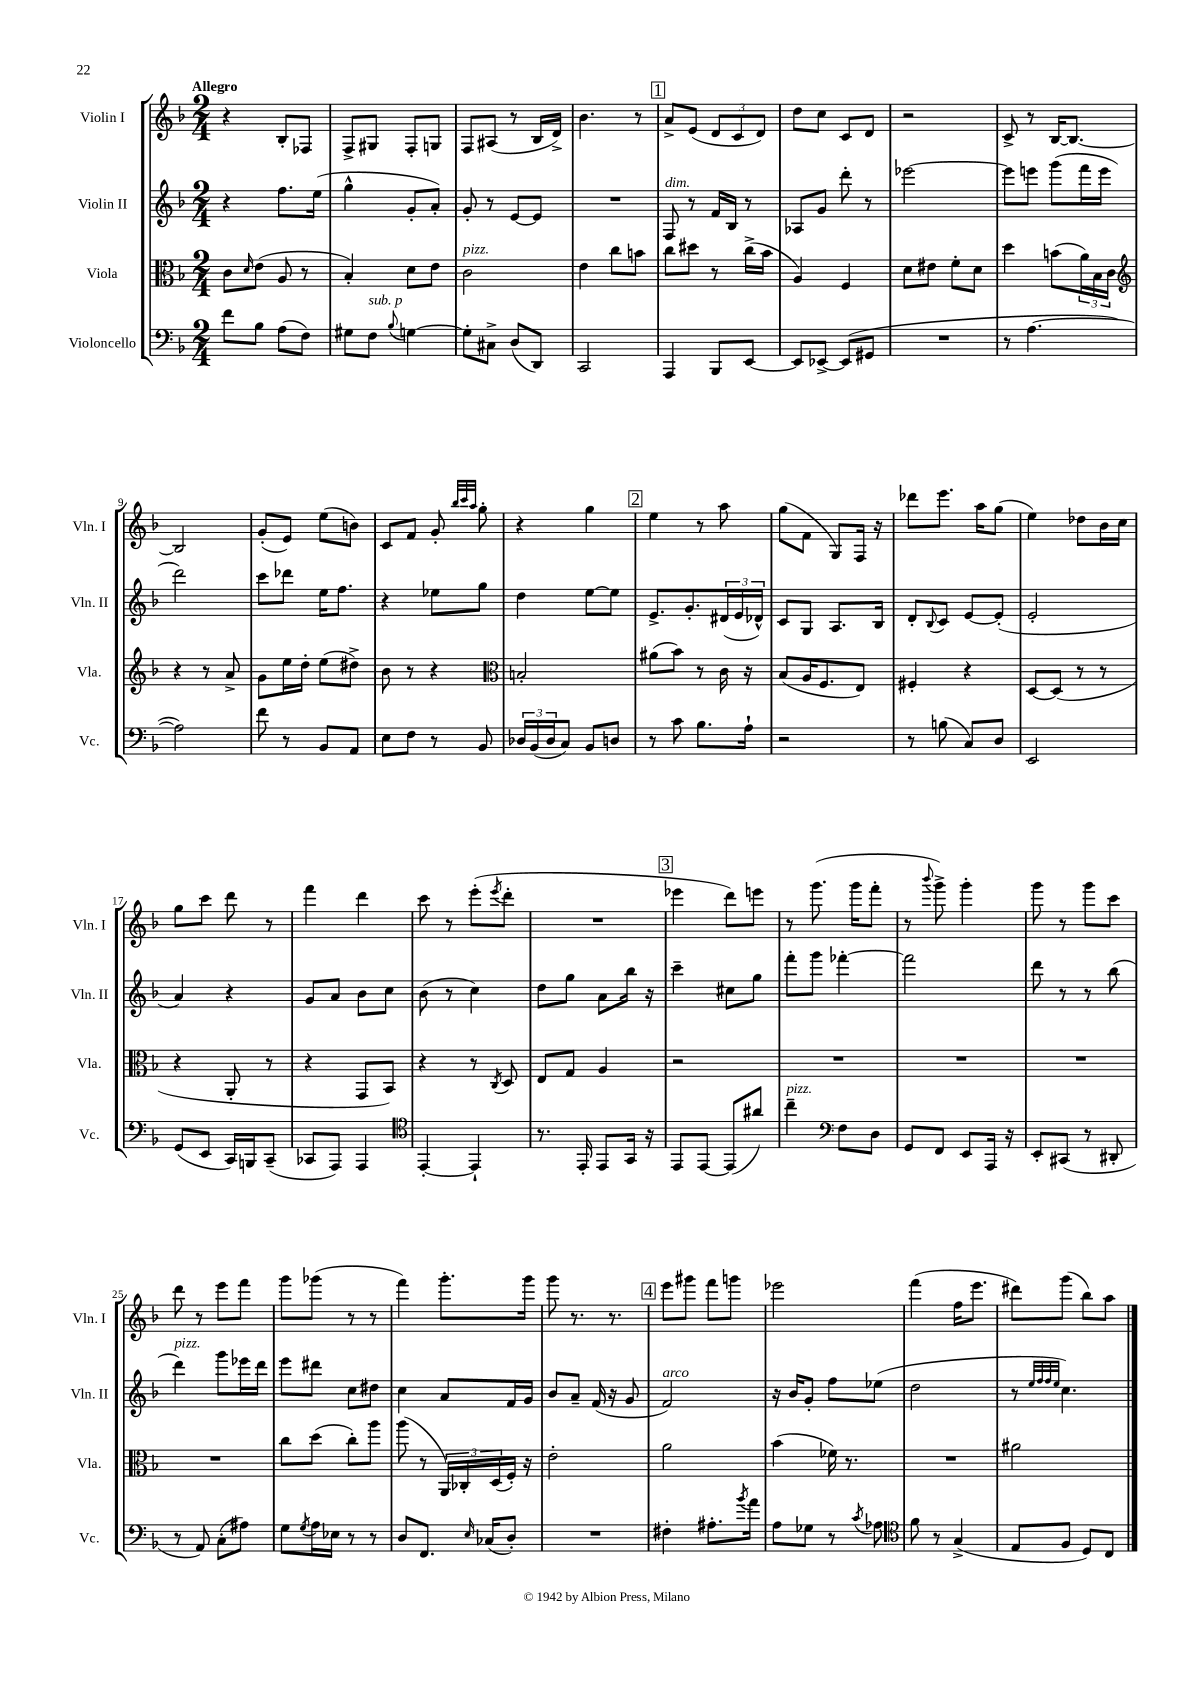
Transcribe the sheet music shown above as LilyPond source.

<<
\new StaffGroup <<
\new Staff = "s0" \with { instrumentName = "Violin I" shortInstrumentName = "Vln. I" } {
    \clef treble \key f \major \numericTimeSignature \time 2/4 \tempo "Allegro"
    r4 bes8-. fes8 |
    f8-> gis8 f8-. g8 |
    f8 ais8( r8 bes16 d'16->) |
    bes'4. r8 |
    \mark \markup { \box "1" } a'8-> e'8( \tuplet 3/2 { d'8 c'8 d'8) } |
    d''8 c''8 c'8 d'8 |
    r2 |
    c'8-> r8 bes16~ bes8.~ |
    bes2 |
    g'8-.( e'8) e''8( b'8) |
    c'8 f'8 g'8-. \grace { bes''32 c'''32 a''32 } g''8-. |
    r4 g''4 |
    \mark \markup { \box "2" } e''4 r8 a''8 |
    g''8( f'8 g8) f16 r16 |
    des'''8 e'''8. a''16 g''8( |
    e''4) des''8 bes'16 c''16 |
    g''8 c'''8 d'''8 r8 |
    f'''4 d'''4 |
    c'''8 r8 e'''8-.( \acciaccatura { e'''8 } d'''8-. |
    R2 |
    \mark \markup { \box "3" } ees'''4 d'''8) e'''8 |
    r8 g'''8.( g'''16 f'''8-. |
    r8 \appoggiatura { bes'''8 } g'''8->) g'''4-. |
    g'''8 r8 g'''8 c'''8 |
    d'''8 r8 e'''8 f'''8 |
    g'''8 ges'''8( r8 r8 |
    f'''4) g'''8.-. g'''16 |
    g'''8 r8. r8. |
    \mark \markup { \box "4" } e'''8 gis'''8 f'''8 g'''8 |
    ees'''2 |
    f'''4( f''16 e'''8. |
    dis'''8) g'''8( bes''8) a''8 \bar "|." |
}
\new Staff = "s1" \with { instrumentName = "Violin II" shortInstrumentName = "Vln. II" } {
    \clef treble \key f \major \numericTimeSignature \time 2/4
    r4 f''8. e''16( |
    g''4-^ g'8-. a'8-.) |
    g'8-. r8 e'8~ e'8 |
    R2 |
    \mark \markup { \box "1" } f8^\markup { \italic "dim." } r8 f'16 bes16 r8 |
    aes8 g'8 d'''8-. r8 |
    ees'''2~ |
    ees'''8 e'''8 g'''8( f'''16 e'''16 |
    d'''2) |
    c'''8 des'''8 e''16 f''8. |
    r4 ees''8 g''8 |
    d''4 e''8~ e''8 |
    \mark \markup { \box "2" } e'8.-> g'8.-. \tuplet 3/2 { dis'16( e'16 des'16-^) } |
    c'8 g8 a8. bes16 |
    d'8-. \appoggiatura { bes8 } c'8 e'8~ e'8-.( |
    e'2-. |
    a'4) r4 |
    g'8 a'8 bes'8 c''8 |
    bes'8( r8 c''4) |
    d''8 g''8 a'8 bes''16 r16 |
    \mark \markup { \box "3" } c'''4-- cis''8 g''8 |
    f'''8-. g'''8 fes'''4~-. |
    fes'''2 |
    d'''8 r8 r8 bes''8( |
    d'''4^\markup { \italic "pizz." }) g'''8 ees'''16 d'''16 |
    e'''8 dis'''8 c''8 dis''8 |
    c''4 a'8 f'16 g'16 |
    bes'8 a'8-- f'16( r16 g'8 |
    \mark \markup { \box "4" } f'2^\markup { \italic "arco" }) |
    r16 bes'16 g'8-. f''8 ees''8( |
    d''2 |
    r8 \grace { e''32 f''32 f''32 e''32 } c''4.) \bar "|." |
}
\new Staff = "s2" \with { instrumentName = "Viola" shortInstrumentName = "Vla." } {
    \clef alto \key f \major \numericTimeSignature \time 2/4
    c'8 \grace { d'16 } e'8( a8 r8 |
    bes4-.) d'8 e'8 |
    c'2^\markup { \italic "pizz." } |
    e'4 c''8 b'8 |
    \mark \markup { \box "1" } c''8 dis''8 r8 c''16->( bes'16 |
    a4) f4 |
    d'8 eis'8 f'8-. d'8 |
    d''4 b'8( \tuplet 3/2 { a'16) bes16 c'16 } |
    \clef treble r4 r8 a'8-> |
    g'8 e''16 d''16-. e''8( dis''8->) |
    bes'8 r8 r4 |
    \clef alto b2-. |
    \mark \markup { \box "2" } ais'8( bes'8) r8 c'16 r16 |
    bes8( a16 f8. e8) |
    fis4-. r4 |
    d8~ d8( r8 r8 |
    r4 a,8-. r8 |
    r4 g,8 bes,8) |
    r4 r8 \acciaccatura { c8 } d8 |
    e8 g8 a4 |
    \mark \markup { \box "3" } r2 |
    R2 |
    R2 |
    R2 |
    R2 |
    c''8 d''8( c''8-.) a''8 |
    a''8( r8 \tuplet 3/2 { a,16) ces16-. d16( } f16-.) r16 |
    e'2-. |
    \mark \markup { \box "4" } a'2 |
    bes'4( fes'16) r8. |
    R2 |
    ais'2 \bar "|." |
}
\new Staff = "s3" \with { instrumentName = "Violoncello" shortInstrumentName = "Vc." } {
    \clef bass \key f \major \numericTimeSignature \time 2/4
    f'8 bes8 a8( f8) |
    gis8 f8^\markup { \italic "sub. p" } \appoggiatura { bes8 } g4~ |
    g8-. cis8-> d8( d,8) |
    c,2 |
    \mark \markup { \box "1" } a,,4 bes,,8 e,8~ |
    e,8 ees,8~-> ees,8( gis,8 |
    R2 |
    r8 a4.~ |
    a2) |
    f'8 r8 bes,8 a,8 |
    e8 f8 r8 bes,8 |
    \tuplet 3/2 { des16 bes,16( des16 } c8) bes,8 d8 |
    \mark \markup { \box "2" } r8 c'8 bes8. a16-! |
    r2 |
    r8 b8( c8) d8 |
    e,2 |
    g,8( e,8 c,16) b,,16 c,8--( |
    ces,8 a,,8) a,,4 |
    \clef tenor e,4~-. e,4-! |
    r8. e,16-. e,8 g,16 r16 |
    \mark \markup { \box "3" } e,8 e,8~ e,8( ais'8) |
    c''4--^\markup { \italic "pizz." } \clef bass f8 d8 |
    g,8 f,8 e,8 a,,16 r16 |
    e,8-. cis,8( r8 dis,8-. |
    r8 a,8) c8-.( ais8) |
    g8 \acciaccatura { g8 } a16 ees16 r8 r8 |
    d8 f,8. \grace { e16 } ces16( d8-.) |
    R2 |
    \mark \markup { \box "4" } fis4-. ais8.-. \acciaccatura { bes'8 } a'16 |
    a8 ges8 r8 \acciaccatura { c'8 } aes8 |
    \clef tenor f'8 r8 g4->( |
    e8 f8 d8) c8 \bar "|." |
}
>>
>>
